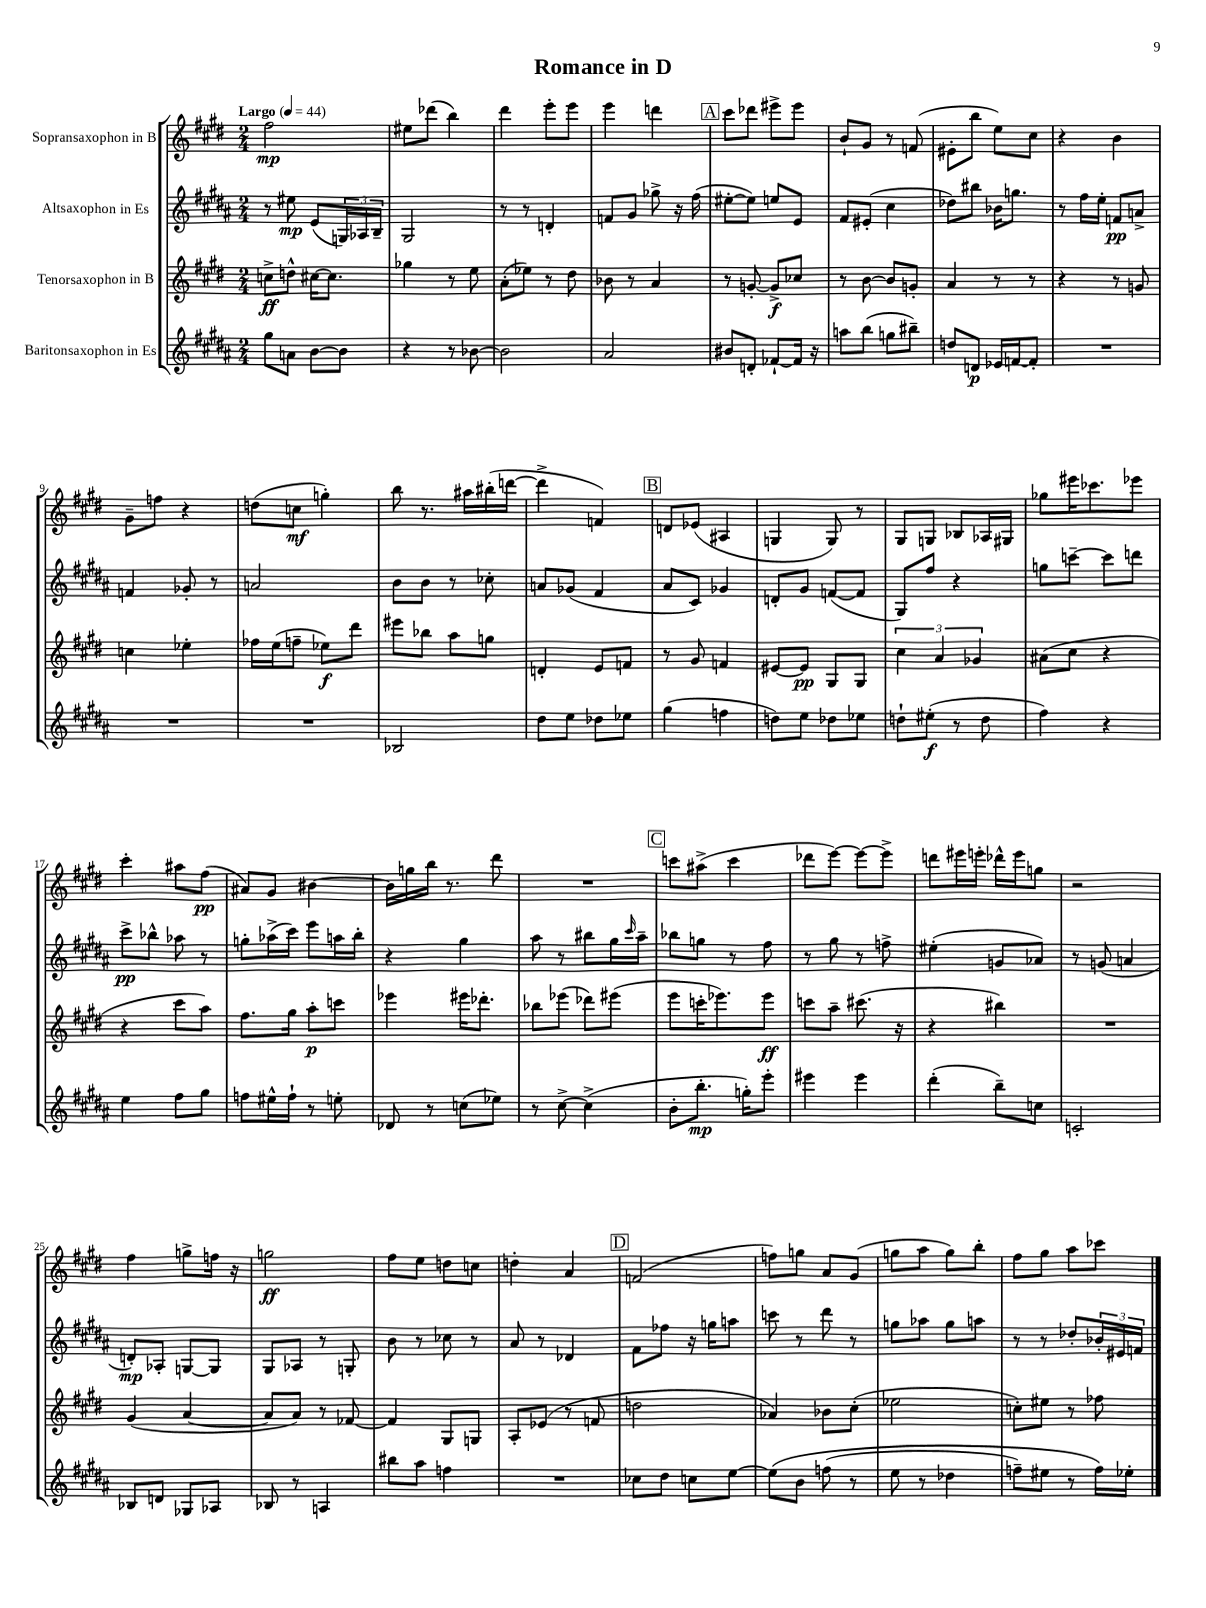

**kern	**kern	**kern	**kern
*staff4	*staff3	*staff2	*staff1
*clefG2	*clefG2	*clefG2	*clefG2
*k[f#c#g#d#a#]	*k[f#c#g#d#]	*k[f#c#g#d#a#]	*k[f#c#g#d#]
*M2/4	*M2/4	*M2/4	*M2/4
*MM44	*MM44	*MM44	*MM44
8gg#	8cc^	8r	2ff#
8a	8dd^^	8ee#	.
[8b	[16cc#	(8e	.
.	8.cc#]	.	.
8b]	.	24G)	.
.	.	24A-	.
.	.	24B~	.
=	=	=	=
4r	4gg-	2G#	8ee#
.	.	.	(8ddd-
8r	8r	.	4bb)
[8b-	8ee	.	.
=	=	=	=
2b-]	(8a'	8r	4ddd#
.	8ee-)	8r	.
.	8r	4d'	8eee'
.	8dd#	.	8eee
=	=	=	=
2a#	8b-	8f	4eee
.	8r	8g#	.
.	4a	8gg-^	4ddd
.	.	16r	.
.	.	(16ff#	.
=	=	=	=
8b#	8r	[8ee#'	8ccc#
8d'	[8g'	8ee#])	8ddd-
[8f-`	8g^]	8ee	8eee#^
16f-]	8cc-	8e	8eee#
16r	.	.	.
=	=	=	=
8aa	8r	8f#	8b`
(8bb	[8b	(8e#'	8g#
8gg	8b]	4cc#	8r
8bb#~)	8g'	.	(8f
=	=	=	=
8dd	4a	8dd-)	8e#'
8d	.	8bb#	8bb
16e-	8r	16b-	8ee)
[16f	.	8.gg	.
8f']	8r	.	8cc#
=	=	=	=
2r	4r	8r	4r
.	.	16ff#	.
.	.	16ee'	.
.	8r	8f	4b
.	8g	8a^	.
=	=	=	=
2r	4cc	4f	8g#~
.	.	.	8ff
.	4ee-'	8g-'	4r
.	.	8r	.
=	=	=	=
2r	16ff-	2a	(8dd
.	(16ee	.	.
.	8ff~	.	8cc
.	8ee-)	.	4gg')
.	8ddd#	.	.
=	=	=	=
2B-	8eee#	8b	8bb
.	8bb-	8b	8.r
.	8aa	8r	.
.	.	.	16aa#
.	8gg	8cc-'	(16bb#'
.	.	.	[16ddd
=	=	=	=
8dd#	4d'	8a	4ddd^]
8ee	.	(8g-	.
8dd-	8e	4f#	4f)
8ee-	8f	.	.
=	=	=	=
(4gg#	8r	8a#	8d
.	8g#	8c#)	(8e-
4ff	4f	4g-	4A#
=	=	=	=
8dd)	[8e#	8d'	4G
8ee	8e#]	8g#	.
8dd-	8G#	([8f	8G)
8ee-	8G#	8f]	8r
=	=	=	=
8dd`	6cc#	8G#)	8G#
(8ee#'	.	8ff#	8G
.	6a	.	.
8r	.	4r	8B-
.	6g-	.	.
8dd	.	.	16A-
.	.	.	16G#
=	=	=	=
4ff#)	(8a#	8gg	8gg-
.	8cc#	[8ccc~	16eee#
.	.	.	8.ccc-
4r	4r	8ccc]	.
.	.	8ddd	8eee-
=	=	=	=
4ee	4r	8ccc#^	4ccc#'
.	.	8bb-^^	.
8ff#	8ccc#	8aa-	8aa#
8gg#	8aa)	8r	(8ff#
=	=	=	=
8ff	8.ff#	8gg'	8a#)
16ee#^^	.	(16aa-^	8g#
16ff`	16gg#	16ccc#)	.
8r	8aa'	8eee	[4b#
8ee'	8ccc	16aa	.
.	.	16bb'	.
=	=	=	=
8d-	4eee-	4r	16b#]
.	.	.	16gg
8r	.	.	16bb
.	.	.	8.r
(8cc	16eee#	4gg#	.
.	8.ddd-'	.	.
8ee-)	.	.	8ddd#
=	=	=	=
8r	8bb-	8aa#	2r
[8cc#^	(8eee-	8r	.
(4cc#^]	8ddd-)	8bb#	.
.	(8eee#	16gg#	.
.	.	16qqccc#	.
.	.	16aa#~	.
=	=	=	=
8b'	8eee	8bb-	8ccc
8.bb'	16ccc'	8gg	(8aa#^
.	8.eee-)	.	.
.	.	8r	4ccc
16gg')	.	.	.
8eee'	8eee-	8ff#	.
=	=	=	=
4eee#	8ccc	8r	8ddd-
.	8aa~	8gg#	[8eee)
4eee#	(8.ccc#	8r	8eee_
.	.	8ff^	8eee^]
.	16r	.	.
=	=	=	=
(4ddd#'	4r	(4ee#'	8ddd
.	.	.	16eee#
.	.	.	16eee'
8bb~)	4bb#)	8g	16ddd-^^
.	.	.	16eee
8cc	.	8a-)	8gg
=	=	=	=
2c'	2r	8r	2r
.	.	(8g	.
.	.	4a	.
=	=	=	=
8B-	(4g#	8d')	4ff#
8d	.	8A-'	.
8G-	[4a	[8G	8gg^
8A-	.	8G]	16ff
.	.	.	16r
=	=	=	=
8B-	8a]	8G#	2gg
8r	8a)	8A-	.
4A	8r	8r	.
.	[8f-	8G'	.
=	=	=	=
8bb#	4f-]	8b	8ff#
8aa#	.	8r	8ee
4ff	8G#	8cc-	8dd
.	8G	8r	8cc
=	=	=	=
2r	8A'	8a#	4dd'
.	(8e-	8r	.
.	8r	4d-	4a
.	8f	.	.
=	=	=	=
8cc-	2dd	8f#	(2f
8dd#	.	8ff-	.
8cc	.	16r	.
.	.	16gg	.
[8ee	.	8aa	.
=	=	=	=
&(8ee]	4a-)	8ccc	8ff)
8b	.	8r	8gg
(8ff	8b-	8ddd#	8a
8r	(8cc#'	8r	(8g#
=	=	=	=
8ee	2ee-	8gg	8gg
8r	.	8aa-	8aa
4dd-	.	8gg	8gg)
.	.	8aa	8bb'
=	=	=	=
8ff~)	8cc')	8r	8ff#
8ee#	8ee#	8r	8gg#
8r	8r	8dd-'	8aa
16ff&)	8ff-	24b-'	8ccc-
.	.	24e#	.
16ee-'	.	.	.
.	.	24f	.
==	==	==	==
*-	*-	*-	*-
